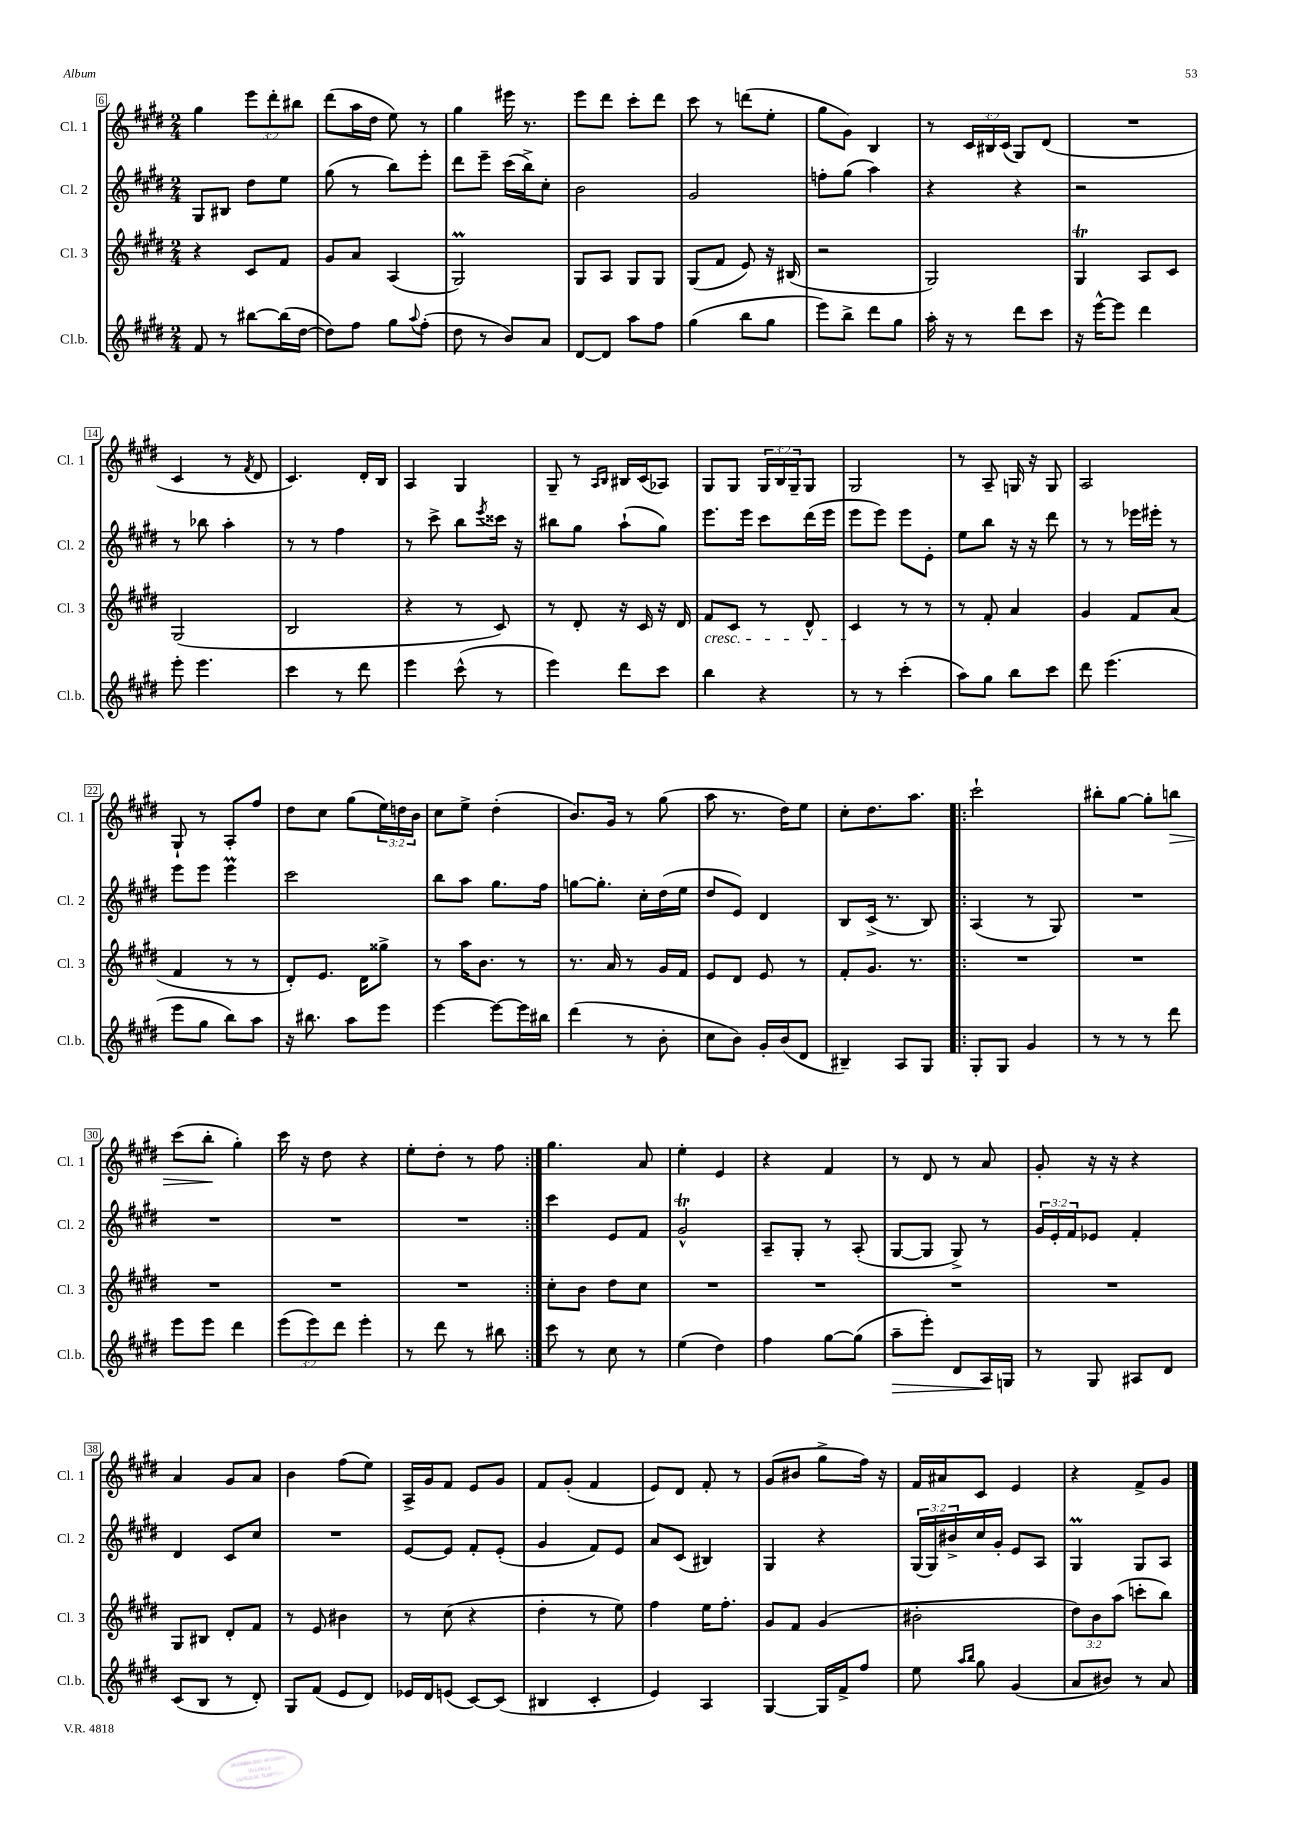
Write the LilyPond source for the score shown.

<<
\new StaffGroup <<
\new Staff = "s0" \with { instrumentName = "Cl. 1" shortInstrumentName = "Cl. 1" } {
    \clef treble \key e \major \numericTimeSignature \time 2/4 \override Staff.TupletNumber.text = #tuplet-number::calc-fraction-text
    gis''4 \tuplet 3/2 { e'''8 dis'''8-. bis''8 } |
    dis'''8( a''16 dis''16 e''8) r8 |
    gis''4 eis'''16 r8. |
    e'''8 dis'''8 cis'''8-. dis'''8 |
    cis'''8 r8 d'''8( e''8-. |
    gis''8 gis'8) b4 |
    r8 \tuplet 3/2 { cis'16 bis16 cis'16( } gis8) dis'8( |
    R2 |
    cis'4 r8 \acciaccatura { fis'8 } dis'8 |
    cis'4.) dis'16-. b16 |
    a4 gis4 |
    gis8-- r8 \grace { a16 b16 } bis16 cis'16( aes8) |
    gis8 gis8 \tuplet 3/2 { gis16 b16 gis16-- } gis8 |
    gis2 |
    r8 a8-- g16 r16 g8 |
    a2 |
    gis8-! r8 a8-. fis''8 |
    dis''8 cis''8 gis''8( \tuplet 3/2 { e''16) d''16 b'16 } |
    cis''8 e''8-> dis''4-.( |
    b'8.) gis'16 r8 gis''8( |
    a''8 r8. dis''16) e''8 |
    cis''8-. dis''8. a''8. |
    \repeat volta 2 { cis'''2-! |
    bis''8-. gis''8~ gis''8-. b''8\> |
    cis'''8( b''8-.\! gis''4-.) |
    cis'''16 r16 dis''8 r4 |
    e''8-. dis''8-. r8 fis''8 | }
    gis''4. a'8 |
    e''4-. e'4 |
    r4 fis'4 |
    r8 dis'8 r8 a'8 |
    gis'8-. r16 r16 r4 |
    a'4 gis'8 a'8 |
    b'4 fis''8( e''8) |
    a16-> gis'16 fis'8 e'8 gis'8 |
    fis'8 gis'8-.( fis'4 |
    e'8) dis'8 fis'8-. r8 |
    gis'8( bis'8 gis''8-> fis''16) r16 |
    fis'16 ais'16 cis'8 e'4 |
    r4 fis'8-> gis'8 \bar "|." |
}
\new Staff = "s1" \with { instrumentName = "Cl. 2" shortInstrumentName = "Cl. 2" } {
    \clef treble \key e \major \numericTimeSignature \time 2/4 \override Staff.TupletNumber.text = #tuplet-number::calc-fraction-text
    gis8 bis8 dis''8 e''8 |
    gis''8( r8 b''8) e'''8-. |
    dis'''8 e'''8-- cis'''16( b''16->) cis''8-. |
    b'2 |
    gis'2 |
    f''8-. gis''8( a''4) |
    r4 r4 |
    r2 |
    r8 bes''8 a''4-. |
    r8 r8 fis''4 |
    r8 cis'''8-> b''8 \acciaccatura { e'''8 } cisis'''16 r16 |
    bis''8 gis''8 a''8-!( gis''8) |
    e'''8. e'''16 cis'''8 dis'''16( e'''16 |
    e'''8 e'''8) e'''8 e'8-. |
    e''8 b''8 r16 r16 dis'''8 |
    r8 r8 ees'''16 eis'''16-. r8 |
    e'''8 e'''8 e'''4\prall |
    cis'''2 |
    b''8 a''8 gis''8. fis''16 |
    g''8~ g''8.-. cis''16-. dis''16( e''16 |
    dis''8 e'8) dis'4 |
    b8 cis'16->( r8. b8) |
    \repeat volta 2 { a4( r8 gis8) |
    R2 |
    R2 |
    R2 |
    R2 | }
    cis'''4 e'8 fis'8 |
    gis'2-^\trill |
    a8-- gis8-. r8 a8-.( |
    gis8~ gis8 gis8->) r8 |
    \tuplet 3/2 { gis'16 e'16-. fis'16 } ees'8 fis'4-. |
    dis'4 cis'8 cis''8 |
    R2 |
    e'8~ e'8 fis'8-. e'8-.( |
    gis'4 fis'8) e'8 |
    a'8 cis'8( bis4) |
    gis4 r4 |
    \tuplet 3/2 { gis16( gis16) bis'16-> } cis''16 gis'16-. e'8 a8 |
    gis4\prall gis8 a8 \bar "|." |
}
\new Staff = "s2" \with { instrumentName = "Cl. 3" shortInstrumentName = "Cl. 3" } {
    \clef treble \key e \major \numericTimeSignature \time 2/4 \override Staff.TupletNumber.text = #tuplet-number::calc-fraction-text
    r4 cis'8 fis'8 |
    gis'8 a'8 a4( |
    gis2\prall) |
    gis8 a8 gis8 gis8 |
    gis8( fis'8 e'8) r16 bis16( |
    r2 |
    gis2) |
    gis4\trill a8 cis'8 |
    gis2( |
    b2 |
    r4 r8 cis'8) |
    r8 dis'8-. r16 cis'16 r16 dis'16 |
    fis'8\cresc cis'8 r8 dis'8-^ |
    cis'4\! r8 r8 |
    r8 fis'8-. a'4 |
    gis'4 fis'8 a'8( |
    fis'4 r8 r8 |
    dis'8-.) e'8. dis'16 gisis''8-> |
    r8 a''16 b'8. r8 |
    r8. a'16 r8 gis'16 fis'16 |
    e'8 dis'8 e'8 r8 |
    fis'8-. gis'8. r8. |
    \repeat volta 2 { R2 |
    R2 |
    R2 |
    R2 |
    R2 | }
    cis''8-. b'8 dis''8 cis''8 |
    R2 |
    R2 |
    R2 |
    R2 |
    gis8 bis8 dis'8-. fis'8 |
    r8 e'8 bis'4 |
    r8 cis''8( r4 |
    dis''4-. r8 e''8) |
    fis''4 e''16 fis''8.-. |
    gis'8 fis'8 gis'4( |
    bis'2-. |
    \tuplet 3/2 { dis''8) b'8 a''8( } c'''8-. b''8) \bar "|." |
}
\new Staff = "s3" \with { instrumentName = "Cl.b." shortInstrumentName = "Cl.b." } {
    \clef treble \key e \major \numericTimeSignature \time 2/4 \override Staff.TupletNumber.text = #tuplet-number::calc-fraction-text
    fis'8 r8 bis''8~ bis''16( dis''16~ |
    dis''8) fis''8 gis''8 \appoggiatura { a''8 } fis''8-.( |
    dis''8 r8 b'8) a'8 |
    dis'8~ dis'8 a''8 fis''8 |
    gis''4( b''8 gis''8 |
    e'''8) b''8-> dis'''8 gis''8 |
    a''16-. r16 r8 dis'''8 cis'''8 |
    r16 e'''16~-^ e'''8 dis'''4 |
    e'''8-. e'''4. |
    cis'''4 r8 dis'''8 |
    e'''4 cis'''8-^( r8 |
    e'''4) dis'''8 cis'''8 |
    b''4 r4 |
    r8 r8 cis'''4-.( |
    a''8) gis''8 b''8 cis'''8 |
    dis'''8 e'''4.( |
    e'''8 gis''8 b''8) a''8 |
    r16 bis''8. a''8 e'''8 |
    e'''4~ e'''8~ e'''16 bis''16 |
    dis'''4( r8 b'8-. |
    cis''8 b'8) gis'16-. b'16( dis'8 |
    bis4--) a8 gis8 |
    \repeat volta 2 { gis8-. gis8 gis'4 |
    r8 r8 r8 dis'''8 |
    e'''8 e'''8 dis'''4 |
    \tuplet 3/2 { e'''8( e'''8) dis'''8 } e'''4-. |
    r8 dis'''8 r8 bis''8 | }
    cis'''8 r8 cis''8 r8 |
    e''4( dis''4) |
    fis''4 gis''8~ gis''8( |
    a''8--\> e'''8-.) dis'8 a16\! g16 |
    r8 gis8 ais8 dis'8 |
    cis'8( b8 r8 dis'8-.) |
    gis8 fis'8( e'8 dis'8) |
    ees'16 dis'16 e'8( cis'8~) cis'8( |
    bis4 cis'4-. |
    e'4) a4 |
    gis4~ gis16 fis'16-> fis''8 |
    e''8 \grace { a''16 b''16 } gis''8 gis'4( |
    a'8 bis'8) r8 a'8 \bar "|." |
}
>>
>>
\layout { \context { \Score currentBarNumber = #6 \override BarNumber.stencil = #(make-stencil-boxer 0.1 0.3 ly:text-interface::print) } }
